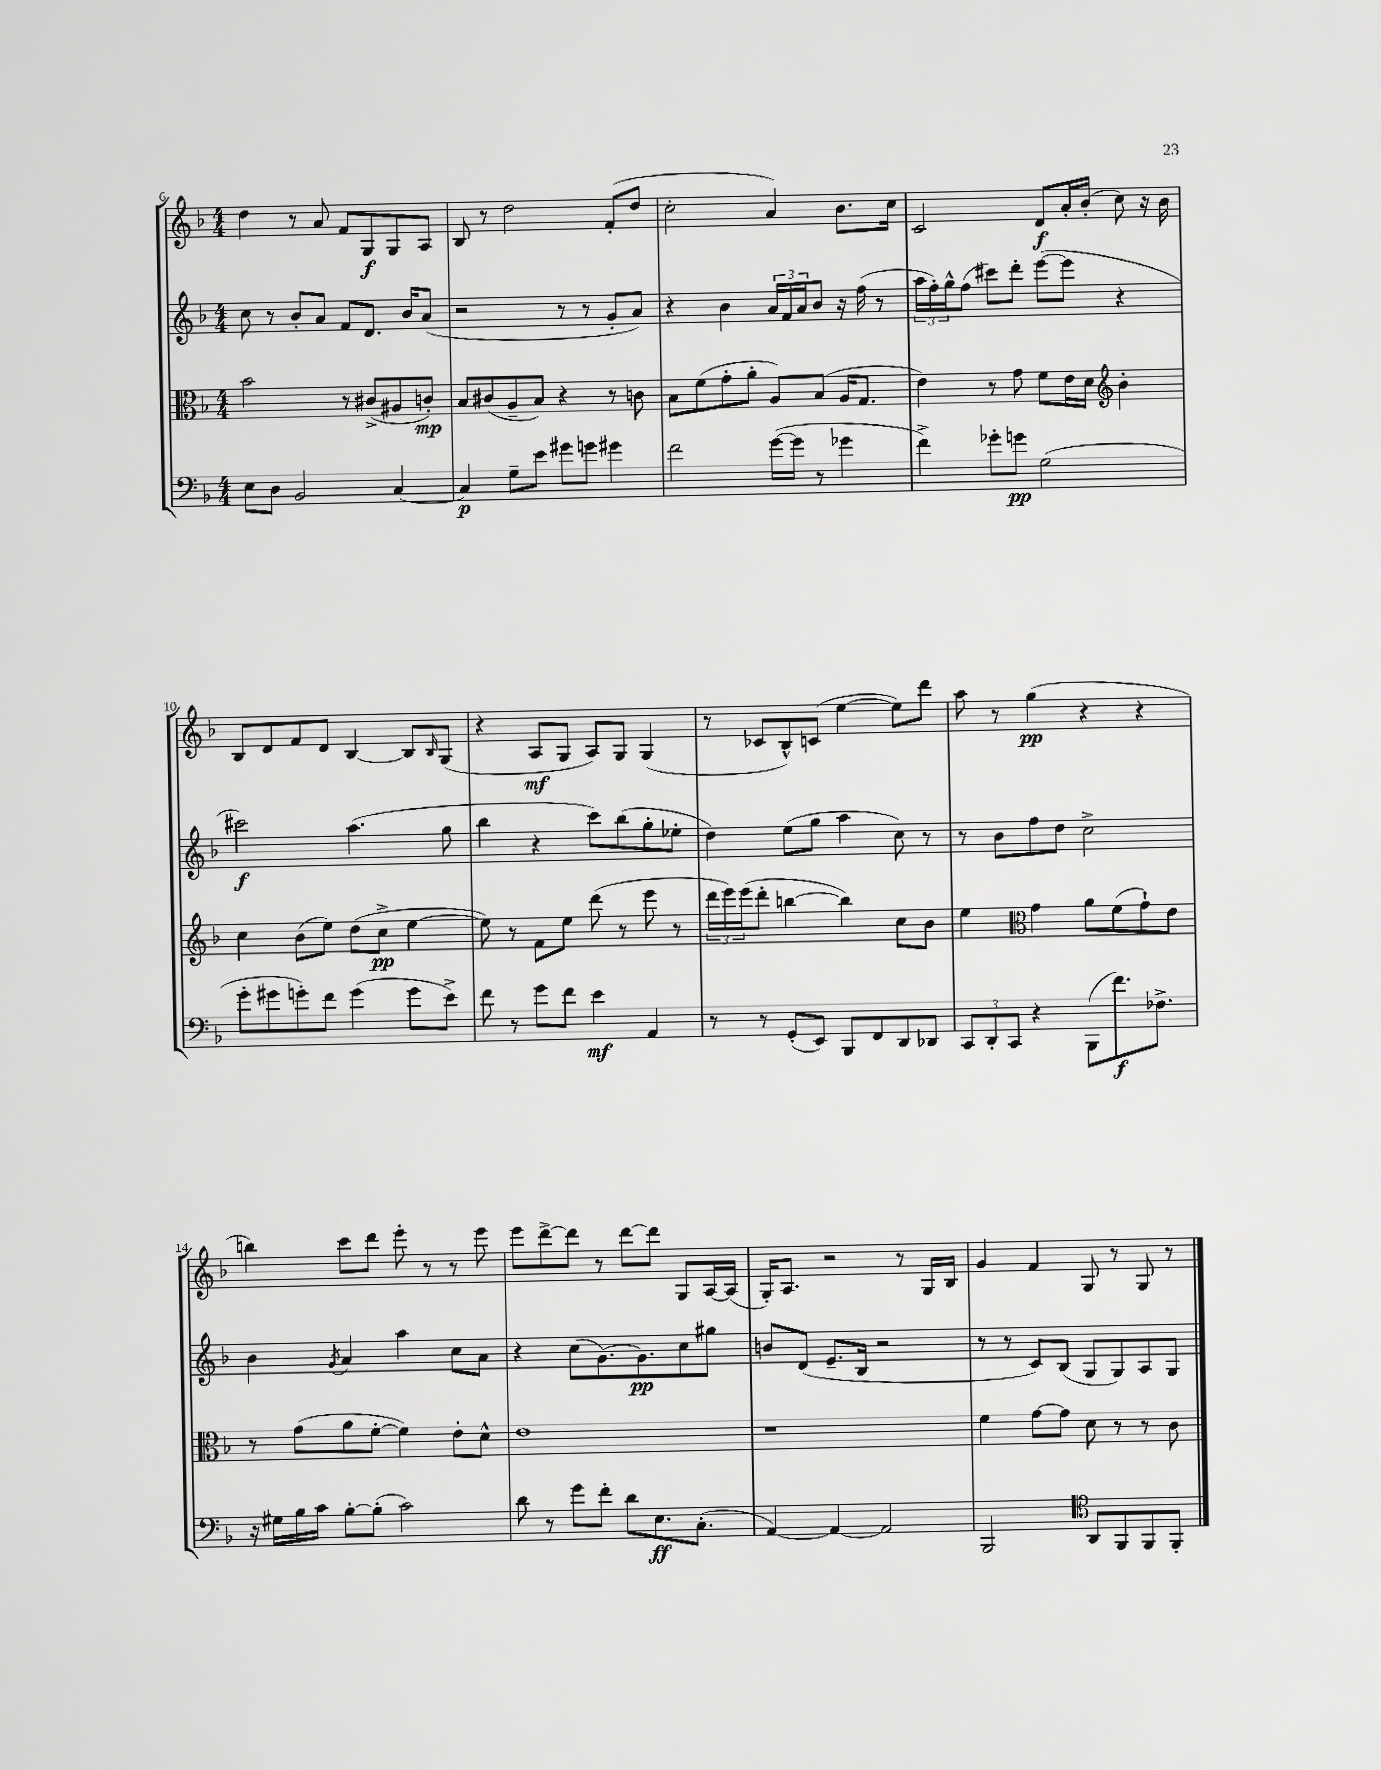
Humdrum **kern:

**kern	**kern	**kern	**kern
*staff4	*staff3	*staff2	*staff1
*clefF4	*clefC3	*clefG2	*clefG2
*k[b-]	*k[b-]	*k[b-]	*k[b-]
*M4/4	*M4/4	*M4/4	*M4/4
8E	2b-	8cc	4dd
8D	.	8r	.
2BB-	.	8b-'	8r
.	.	8a	8a
.	8r	8f	8f
.	(8c#^	8.d	8G
[4C	8A#	.	8G
.	.	16b-	.
.	8c')	(8a	8A
=	=	=	=
4C]	8B-	2r	8B-
.	(8c#	.	8r
8G~	8A~	.	2dd
8e	8B-)	.	.
8g#	4r	8r	.
8g	.	8r	.
4g#	8r	8g'	(8f'
.	8c	8a)	8dd
=	=	=	=
2f	8B-	4r	2cc'
.	(8f	.	.
.	8g'	4b-	.
.	8a'	.	.
([16g	8A)	24a	4a)
.	.	24f	.
16g]	.	.	.
.	.	24a	.
8r	(8B-	8b-	.
4g-	16A	16r	8.b-
.	8.G	(16ff	.
.	.	8r	.
.	.	.	16cc
=	=	=	=
4f^)	4e)	24aa	2c
.	.	24ff')	.
.	.	24gg^^	.
.	.	(8ff	.
8g-'	8r	8ccc#)	.
8g	8g	8ddd'	.
(2G	8f	([8eee	8d
.	16e	8eee]	16a'
.	16d	.	(16b-'
*	*clefG2	*	*
.	4b-'	4r	8cc)
.	.	.	16r
.	.	.	16b-
=	=	=	=
8g'	4cc	2ccc#)	8B-
8g#	.	.	8d
8g')	(8b-	.	8f
8f	8ee)	.	8d
(4g	(8dd	(4.aa	[4B-
.	8cc^	.	.
8g	[4ee	.	8B-]
.	.	.	16qqB-
8e^)	.	8gg	(8G
=	=	=	=
8f	8ee])	4bb-	4r
8r	8r	.	.
8g	8f	4r	8A
8f	8ee	.	8G
4e	(8ddd	8ccc)	8A)
.	8r	(8bb-	8G
4AA	8eee	8gg'	(4G
.	8r	8ee-'	.
=	=	=	=
8r	24ddd	4dd)	8r
.	24eee)	.	.
.	(24eee	.	.
8r	8ddd'	.	8c-
(8GG'	[4bb	(8ee	8B-^^)
8EE)	.	8gg	(8c
8BBB-	4bb])	4aa	[4ee
8FF	.	.	.
8DD	8cc	8cc)	8ee])
8DD-	8b-	8r	8ddd
=	=	=	=
12CC	4ee	8r	8aa
12DD'	.	.	.
.	.	8b-	8r
12CC	.	.	.
*	*clefC3	*	*
4r	4g	8ff	(4gg
.	.	8dd	.
(8BBB-	8a	2cc^	4r
8.f)	(8f	.	.
.	8g`)	.	4r
8.F-^	.	.	.
.	8e	.	.
=	=	=	=
16r	8r	4b-	4bb)
16G#	.	.	.
16B-	(8g	.	.
16c	.	.	.
.	.	8qg	.
[8B-'	8a	4a	8ccc
(8B-']	[8f'	.	8ddd
2c)	4f])	4aa	8eee'
.	.	.	8r
.	8e'	8cc	8r
.	8d^^	8a	8eee
=	=	=	=
8d	1e	4r	8eee
8r	.	.	[8ddd^
8g	.	(8cc	8ddd]
8f'	.	[8.g)	8r
8d	.	.	[8ddd
.	.	8.g]	.
8.E	.	.	8ddd]
.	.	8cc	8G
(8.C'	.	.	.
.	.	8gg#	[16A
.	.	.	(16A]
=	=	=	=
[4AA)	1r	8b	16G')
.	.	.	8.A
.	.	(8d	.
4AA_	.	8.e~	2r
.	.	16B-	.
2AA]	.	2r	.
.	.	.	8r
.	.	.	16G
.	.	.	16B-
=	=	=	=
2BBB-	4f	8r	4g
.	.	8r	.
.	[8g	8c)	4f
.	8g]	(8B-	.
*clefC4	*	*	*
8AA	8d	8G	8G
8FF	8r	8G)	8r
8FF	8r	8A	8G
8FF'	8c	8G	8r
==	==	==	==
*-	*-	*-	*-
